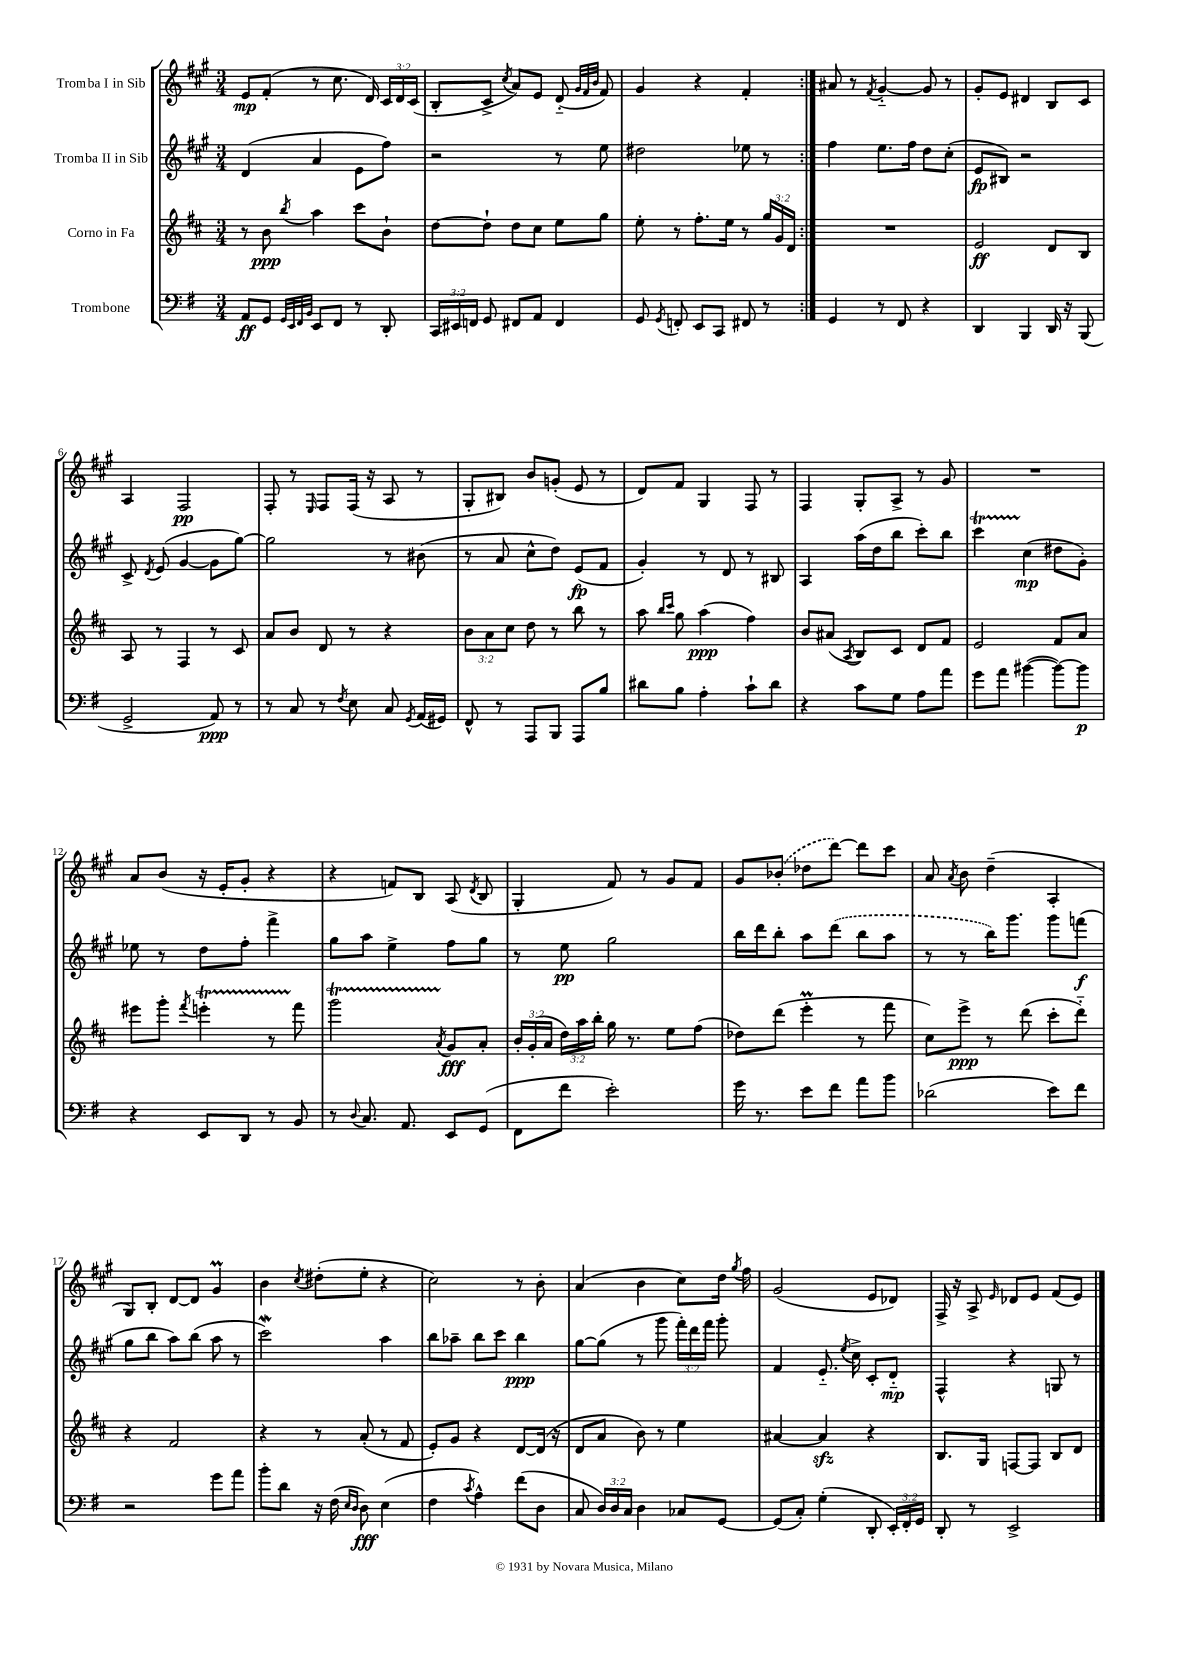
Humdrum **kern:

**kern	**dynam	**kern	**dynam	**kern	**dynam	**kern	**dynam
*part4	*part4	*part3	*part3	*part2	*part2	*part1	*part1
*staff4	*staff4	*staff3	*staff3	*staff2	*staff2	*staff1	*staff1
*I"Trombone	*	*I"Corno in Fa	*	*I"Tromba II in Sib	*	*I"Tromba I in Sib	*
*clefF4	*	*clefG2	*	*clefG2	*	*clefG2	*
*k[f#]	*	*k[f#c#]	*	*k[f#c#g#]	*	*k[f#c#g#]	*
*M3/4	*	*M3/4	*	*M3/4	*	*M3/4	*
=1	=1	=1	=1	=1	=1	=1	=1
8AA/L	ff	8r	.	(4d/	.	8e/L	mp
8GG/J	.	8b\	ppp	.	.	(8f#'/J	.
32qqGG/LLL	.	.	.	.	.	.	.
32qqEE/	.	.	.	.	.	.	.
32qqFF#/	.	.	.	.	.	.	.
32qqBB/JJJ	.	8qbb/	.	.	.	.	.
8EE/L	.	4aa\	.	4a/	.	8r	.
8FF#/J	.	.	.	.	.	8.cc#\	.
8r	.	8ccc#\L	.	8e\L	.	.	.
.	.	.	.	.	.	16d/)	.
8DD'/	.	8b`\J	.	8ff#\J)	.	24c#/LL	.
.	.	.	.	.	.	24d/	.
.	.	.	.	.	.	(24c#/JJ	.
=2	=2	=2	=2	=2	=2	=2	=2
24CC/LL	.	[8dd\L	.	2r	.	8B'/L	.
24EE#X/	.	.	.	.	.	.	.
24FFn/JJ	.	.	.	.	.	.	.
8GG/	.	8dd`\J]	.	.	.	8c#^/J	.
.	.	.	.	.	.	8qcc#/	.
8FF#X/L	.	8dd\L	.	.	.	8a/L)	.
8AA/J	.	8cc#\J	.	.	.	8e/J	.
4FF#/	.	8ee\L	.	8r	.	(8d/	.
.	.	.	.	.	.	32qqg#/LLL	.
.	.	.	.	.	.	32qqf#/	.
.	.	.	.	.	.	32qqb/JJJ	.
.	.	8gg\J	.	8ee\	.	8f#/)	.
=3	=3	=3	=3	=3	=3	=3	=3
8GG/	.	8ee'\	.	2dd#X\	.	4g#/	.
8qGG/	.	.	.	.	.	.	.
8FFn'/	.	8r	.	.	.	.	.
8EE/L	.	8.ff#'\L	.	.	.	4r	.
8CC/J	.	.	.	.	.	.	.
.	.	16ee\Jk	.	.	.	.	.
8FF#X/	.	8r	.	8ee-X\	.	4f#'/	.
8r	.	24gg/LL	.	8r	.	.	.
.	.	24g/	.	.	.	.	.
.	.	24d/JJ	.	.	.	.	.
=4:|!	=4:|!	=4:|!	=4:|!	=4:|!	=4:|!	=4:|!	=4:|!
4GG/	.	2.r	.	4ff#\	.	8a#X/	.
.	.	.	.	.	.	8r	.
.	.	.	.	.	.	8qf#/	.
8r	.	.	.	8.ee\L	.	[4g#/	.
8FF#/	.	.	.	.	.	.	.
.	.	.	.	16ff#\Jk	.	.	.
4r	.	.	.	8dd\L	.	8g#/]	.
.	.	.	.	(8cc#'\J	.	8r	.
=5	=5	=5	=5	=5	=5	=5	=5
4DD/	.	2e/	ff	8e/L	fp	8g#'/L	.
.	.	.	.	8B#X/J)	.	8e/J	.
4BBB/	.	.	.	2r	.	4d#X/	.
16DD/	.	8d/L	.	.	.	8B/L	.
16r	.	.	.	.	.	.	.
(8BBB/	.	8B/J	.	.	.	8c#/J	.
!!LO:LB:g=z
=6	=6	=6	=6	=6	=6	=6	=6
2GG^/	.	8A/	.	8c#^/	.	4A/	.
.	.	.	.	8qd/	.	.	.
.	.	8r	.	(8e/	.	.	.
.	.	4F#/	.	[4g#/	.	2F#/	pp
8AA/)	ppp	8r	.	8g#\L]	.	.	.
8r	.	8c#/	.	[8gg#\J)	.	.	.
=7	=7	=7	=7	=7	=7	=7	=7
8r	.	8a/L	.	2gg#\]	.	8F#'/	.
8C/	.	8b/J	.	.	.	8r	.
.	.	.	.	.	.	16qqE/	.
8r	.	8d/	.	.	.	8F#/L	.
8qF#/	.	.	.	.	.	.	.
8E\	.	8r	.	.	.	(16F#/Jk	.
.	.	.	.	.	.	16r	.
8C/	.	4r	.	8r	.	8A/	.
8qGG/	.	.	.	.	.	.	.
(16AA/LL	.	.	.	(8b#X\	.	8r	.
16GG#X/JJ)	.	.	.	.	.	.	.
=8	=8	=8	=8	=8	=8	=8	=8
8FF#^^/	.	12b\L	.	8r	.	8G#'/L	.
.	.	12a\	.	.	.	.	.
8r	.	.	.	8a/	.	8B#X/J)	.
.	.	12cc#\J	.	.	.	.	.
8AAA/L	.	8dd\	.	8cc#^^\L	.	8b/L	.
8BBB/J	.	8r	.	8dd\J)	.	(8gn'/J	.
8AAA/L	.	8bb\	.	(8e/L	fp	8e/	.
8B/J	.	8r	.	8f#/J	.	8r	.
=9	=9	=9	=9	=9	=9	=9	=9
8d#X\L	.	8aa\	.	4g#'/)	.	8d/L)	.
.	.	16qqbb/LL	.	.	.	.	.
.	.	16qqccc#/JJ	.	.	.	.	.
8B\J	.	8gg\	.	.	.	8f#/J	.
4A'\	.	(4aa\	ppp	8r	.	4G#/	.
.	.	.	.	8d/	.	.	.
8c`\L	.	4ff#\)	.	8r	.	8F#/	.
8d#\J	.	.	.	8B#X/	.	8r	.
=10	=10	=10	=10	=10	=10	=10	=10
4r	.	8b/L	.	4A/	.	4F#/	.
.	.	(8a#X/J	.	.	.	.	.
.	.	8qA/	.	.	.	.	.
8c\L	.	8B/L)	.	(16aa\LL	.	8G#'/L	.
.	.	.	.	16dd\J	.	.	.
8G\J	.	8c#/J	.	8bb\J	.	8A^/J	.
8A\L	.	8d/L	.	8ccc#'\L)	.	8r	.
8a\J	.	8f#/J	.	8bb\J	.	8g#/	.
=11	=11	=11	=11	=11	=11	=11	=11
8g\L	.	2e/	.	4ccc#t\	.	2.r	.
8a\J	.	.	.	.	.	.	.
([4b#X\	.	.	.	(4cc#\	mp	.	.
8b#\L_)	.	8f#/L	.	8dd#X\L	.	.	.
8b#\J]	p	8a/J	.	8g#'\J)	.	.	.
!!LO:LB:g=z
=12	=12	=12	=12	=12	=12	=12	=12
4r	.	8eee#X\L	.	8ee-X\	.	8a/L	.
.	.	8ggg'\J	.	8r	.	(8b/J	.
.	.	8qfff#/	.	.	.	.	.
8EE/L	.	4eeenT'\	.	8dd\L	.	16r	.
.	.	.	.	.	.	16e'/KL	.
8DD/J	.	.	.	8ff#'\J	.	8g#'/J	.
8r	.	8r	.	4fff#^\	.	4r	.
8BB/	.	8fff#\	.	.	.	.	.
=13	=13	=13	=13	=13	=13	=13	=13
8r	.	2gggT\	.	8gg#\L	.	4r	.
8qqD/	.	.	.	.	.	.	.
8.C/	.	.	.	8aa\J	.	.	.
.	.	.	.	4ee^\	.	8fn/L)	.
8.AA/	.	.	.	.	.	.	.
.	.	.	.	.	.	8B/J	.
.	.	8qa/	.	.	.	.	.
8EE/L	.	8g/L	fff	8ff#\L	.	(8A/	.
.	.	.	.	.	.	8qd/	.
(8GG/J	.	8a'/J	.	8gg#\J	.	8B/	.
=14	=14	=14	=14	=14	=14	=14	=14
8FF#\L	.	24b'/LL	.	8r	.	4G#'/	.
.	.	(24g'/	.	.	.	.	.
.	.	24a/JJ	.	.	.	.	.
8f#\J	.	24dd\LL)	.	8ee\	pp	.	.
.	.	24aa\	.	.	.	.	.
.	.	24bb'\JJ	.	.	.	.	.
2e'\)	.	16gg\	.	2gg#\	.	8f#/)	.
.	.	8.r	.	.	.	.	.
.	.	.	.	.	.	8r	.
.	.	8ee\L	.	.	.	8g#/L	.
.	.	(8ff#\J	.	.	.	8f#/J	.
=15	=15	=15	=15	=15	=15	=15	=15
16g\	.	8dd-X\L)	.	16bb\LL	.	8g#/L	.
8.r	.	.	.	16ddd\J	.	.	.
.	.	(8ddd\J	.	8bb'\J	.	(8b-X'/J	.
8e\L	.	4eeeM'\	.	8aa\L	.	8dd-X\L	.
8f#\J	.	.	.	(8ddd\J	.	[8ddd\J)	.
8a\L	.	8r	.	8bb\L	.	8ddd\L]	.
8b\J	.	8fff#\	.	8aa\J	.	8ccc#\J	.
=16	=16	=16	=16	=16	=16	=16	=16
(2d-X\	.	8cc#\L)	.	8r	.	8a/	.
.	.	.	.	.	.	8qa/	.
.	.	8eee^\J	ppp	8r	.	8b\	.
.	.	8r	.	16bb\KL)	.	(4dd~\	.
.	.	.	.	8.ggg#\J	.	.	.
.	.	(8ddd\	.	.	.	.	.
8e\L)	.	8ccc#'\L	.	8ggg#\L	.	4A'/	.
8f#\J	.	8ddd\J)	.	(8fffn\J	f	.	.
!!LO:LB:g=z
=17	=17	=17	=17	=17	=17	=17	=17
2r	.	4r	.	8gg#\L	.	8G#/L)	.
.	.	.	.	8bb\J	.	8B'/J	.
.	.	2f#/	.	8aa\L)	.	[8d/L	.
.	.	.	.	(8bb\J	.	8d/J]	.
8g\L	.	.	.	8aa\	.	4g#m/	.
8a\J	.	.	.	8r	.	.	.
=18	=18	=18	=18	=18	=18	=18	=18
8b'\L	.	4r	.	2ccc#W\)	.	4b\	.
8d\J	.	.	.	.	.	.	.
.	.	.	.	.	.	8qcc#/	.
16r	.	8r	.	.	.	(8dd#X'\L	.
(16F#\	.	.	.	.	.	.	.
16qqE/LL	.	.	.	.	.	.	.
16qqD/JJ	.	.	.	.	.	.	.
8D\)	fff	(8a'/	.	.	.	8ee'\J	.
(4E\	.	8r	.	4aa\	.	4r	.
.	.	8f#/	.	.	.	.	.
=19	=19	=19	=19	=19	=19	=19	=19
4F#\	.	8e'/L)	.	8bb\L	.	2cc#\)	.
.	.	8g/J	.	8aa-X~\J	.	.	.
8qc/	.	.	.	.	.	.	.
4A^^\)	.	4r	.	8bb\L	.	.	.
.	.	.	.	8ccc#\J	.	.	.
(8f#\L	.	[8d/L	.	4bb\	ppp	8r	.
8D\J	.	(16d/Jk]	.	.	.	8b'\	.
.	.	16r	.	.	.	.	.
=20	=20	=20	=20	=20	=20	=20	=20
8C/	.	8d/L	.	[8gg#\L	.	(4a/	.
24D/LL)	.	8a/J	.	(8gg#\J]	.	.	.
24D/	.	.	.	.	.	.	.
24C/JJ	.	.	.	.	.	.	.
4D\	.	8b\)	.	8r	.	4b\	.
.	.	8r	.	8ggg#\	.	.	.
8C-X/L	.	4ee\	.	24fff#'\LL)	.	8cc#\L)	.
.	.	.	.	24ddd\	.	.	.
.	.	.	.	24fff#\JJ	.	.	.
[8GG/J	.	.	.	8ggg#'\	.	16dd\Jk	.
.	.	.	.	.	.	8qgg#/	.
.	.	.	.	.	.	16ff#\	.
=21	=21	=21	=21	=21	=21	=21	=21
(8GG/L]	.	[4a#X/	.	4f#/	.	(2g#/	.
8C'/J)	.	.	.	.	.	.	.
(4G'\	.	4a#zz/]	.	8.e/	.	.	.
.	.	.	.	8qee/	.	.	.
.	.	.	.	16cc#^\	.	.	.
8DD'/	.	4r	.	8c#'/L	.	8e/L	.
24EE'/LL)	.	.	.	8d/J	mp	8d-X/J)	.
24FF#'/	.	.	.	.	.	.	.
24GG/JJ	.	.	.	.	.	.	.
=22	=22	=22	=22	=22	=22	=22	=22
8DD'/	.	8.B/L	.	4F#^^/	.	16F#^/	.
.	.	.	.	.	.	16r	.
8r	.	.	.	.	.	8A^/	.
.	.	16G/Jk	.	.	.	.	.
.	.	.	.	.	.	16qqe/	.
2EE^/	.	[8Fn/L	.	4r	.	8d-X/L	.
.	.	8F/J]	.	.	.	8e/J	.
.	.	8B/L	.	8Gn/	.	(8f#/L	.
.	.	8d/J	.	8r	.	8e/J)	.
==	==	==	==	==	==	==	==
*-	*-	*-	*-	*-	*-	*-	*-
